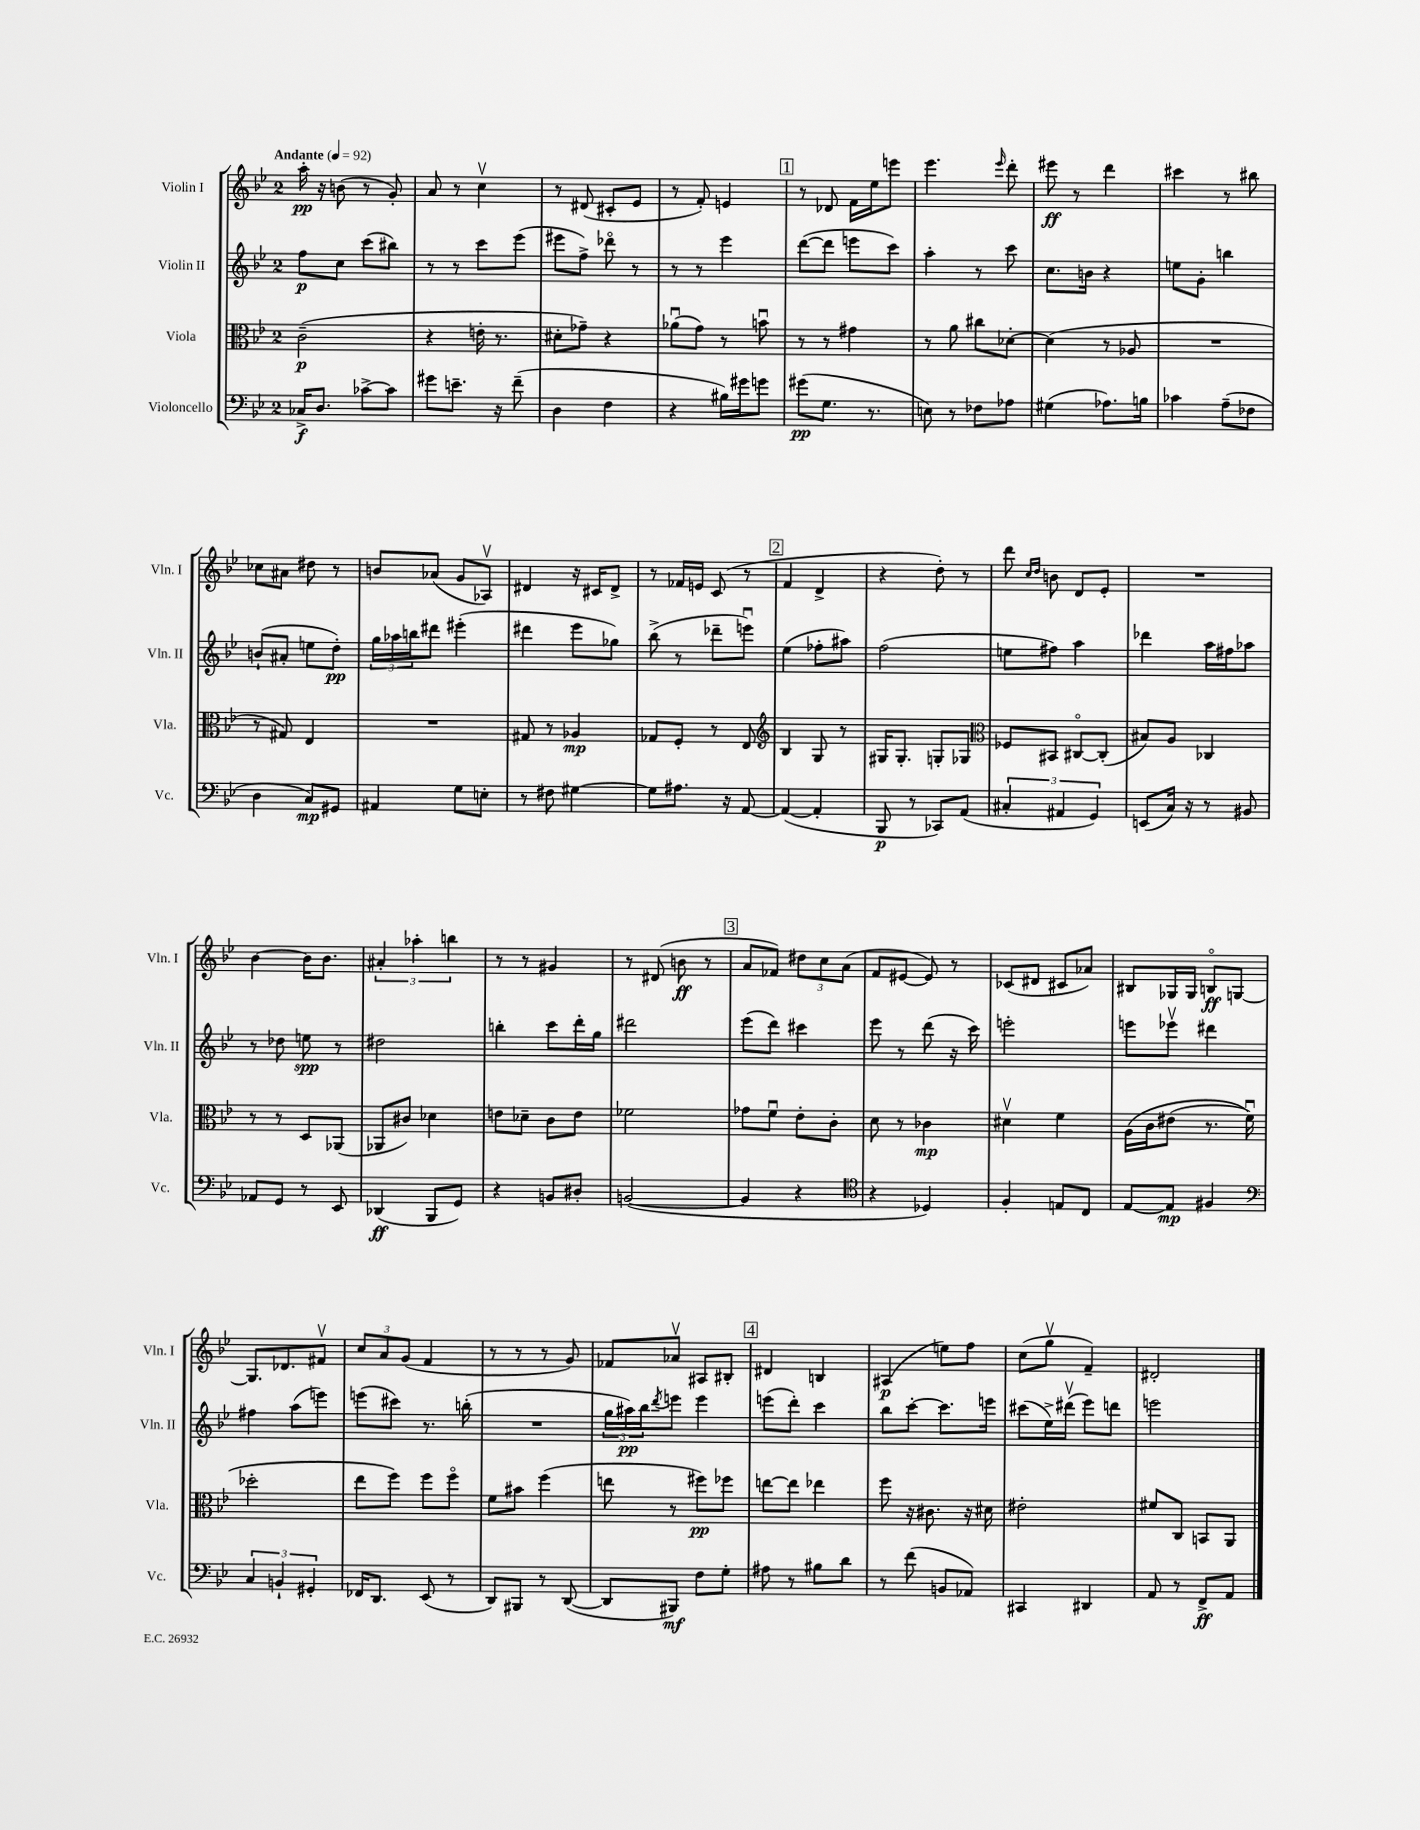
<<
\new StaffGroup <<
\new Staff = "s0" \with { instrumentName = "Violin I" shortInstrumentName = "Vln. I" } {
    \clef treble \key bes \major \once \override Staff.TimeSignature.style = #'single-digit \time 2/4 \tempo "Andante" 4 = 92
    a''16-.\pp r16 b'8( r8 g'8-.) |
    a'8 r8 c''4\upbow |
    r8 dis'8( cis'8-. ees'8 |
    r8 f'8-.) e'4 |
    \mark \markup { \box "1" } r8 des'8 f'16 ees''16 e'''8 |
    ees'''4. \grace { ees'''16 } d'''8-. |
    eis'''8\ff r8 d'''4 |
    cis'''4 r8 bis''8 |
    ces''8 ais'8 dis''8 r8 |
    b'8 aes'8( g'8 aes8\upbow) |
    dis'4 r16 cis'16 dis'8-> |
    r8 fes'16 e'16 c'8( r8 |
    \mark \markup { \box "2" } f'4 d'4-> |
    r4 d''8-.) r8 |
    d'''8 \grace { c''16 d''16 } b'8 d'8 ees'8-. |
    R2 |
    bes'4~ bes'16 bes'8. |
    \tuplet 3/2 { ais'4-. aes''4-. b''4 } |
    r8 r8 gis'4 |
    r8 dis'8( b'8\ff r8 |
    \mark \markup { \box "3" } a'8 fes'8) \tuplet 3/2 { dis''8 c''8 a'8( } |
    f'8 eis'8~ eis'8) r8 |
    ces'8( dis'8 cis'8 aes'8) |
    bis8 ges16 ges16 b8\flageolet\ff g8~ |
    g8. des'8. fis'8\upbow |
    \tuplet 3/2 { c''8 a'8 g'8( } f'4 |
    r8 r8 r8 g'8) |
    fes'8 aes'8\upbow ais8 bis8-. |
    \mark \markup { \box "4" } dis'4 b4 |
    ais4\p( e''8) f''8 |
    c''8( g''8\upbow f'4--) |
    dis'2-. \bar "|." |
}
\new Staff = "s1" \with { instrumentName = "Violin II" shortInstrumentName = "Vln. II" } {
    \clef treble \key bes \major \once \override Staff.TimeSignature.style = #'single-digit \time 2/4
    f''8\p c''8 c'''8( bis''8) |
    r8 r8 c'''8 ees'''8( |
    eis'''8 f''8->) des'''8\flageolet r8 |
    r8 r8 ees'''4 |
    \mark \markup { \box "1" } d'''8~( d'''8 e'''8 c'''8) |
    a''4-. r8 c'''8 |
    c''8. b'16 r4 |
    e''8 g'8-. b''4 |
    b'8-!( ais'8-. e''8 d''8-.\pp) |
    \tuplet 3/2 { g''16 aes''16 b''16 } dis'''8 eis'''4-.( |
    dis'''4 ees'''8 ges''8) |
    bes''8->( r8 des'''8-- e'''8\downbow) |
    \mark \markup { \box "2" } ees''4( fes''8-. ais''8) |
    f''2( |
    e''8 fis''8) a''4 |
    des'''4 a''16 fis''16 aes''8 |
    r8 des''8 e''8\spp r8 |
    dis''2 |
    b''4-. c'''8 d'''16-. g''16 |
    dis'''2 |
    \mark \markup { \box "3" } ees'''8( d'''8) cis'''4 |
    ees'''8 r8 d'''8( r16 c'''16) |
    e'''2-. |
    e'''8 ees'''8\upbow dis'''4 |
    fis''4 a''8( e'''8) |
    e'''8( cis'''8) r8. b''16-.( |
    R2 |
    \tuplet 3/2 { g''16 ais''16\pp) bes''16 } \acciaccatura { d'''8 } e'''8 e'''4 |
    \mark \markup { \box "4" } e'''8( d'''8-.) c'''4 |
    bes''8 c'''8~-. c'''8. e'''16 |
    cis'''8( ees''16->) dis'''16\upbow( ees'''8) d'''8 |
    e'''2 \bar "|." |
}
\new Staff = "s2" \with { instrumentName = "Viola" shortInstrumentName = "Vla." } {
    \clef alto \key bes \major \once \override Staff.TimeSignature.style = #'single-digit \time 2/4
    c'2--\p( |
    r4 e'16-. r8. |
    dis'8-. ges'8--) r4 |
    aes'8\downbow( g'8) r8 b'8\downbow |
    \mark \markup { \box "1" } r8 r8 gis'4 |
    r8 a'8 cis''8 des'8~-. |
    des'4( r8 aes8 |
    R2 |
    r8 gis8) ees4 |
    R2 |
    gis8 r8 aes4\mp |
    ges8 f8-. r8 ees8 |
    \mark \markup { \box "2" } \clef treble bes4 g8 r8 |
    gis16 gis8.-. g8-. ges8 |
    \clef alto fes8 bis,8 cis8~\flageolet cis8-.( |
    bis8) a8 ces4 |
    r8 r8 d8 aes,8( |
    aes,8 cis'8) des'4 |
    e'8 des'8-- c'8 e'8 |
    fes'2 |
    \mark \markup { \box "3" } ges'8 f'8\downbow ees'8-. c'8-. |
    d'8 r8 ces'4\mp |
    dis'4\upbow f'4 |
    a16\( c'16 eis'8( r8. f'16\downbow) |
    des''2-. |
    ees''8 f''8\) f''8 f''8\flageolet |
    f'8 bis'8 f''4( |
    e''8 r8 fis''8\pp) fes''8 |
    \mark \markup { \box "4" } e''8~ e''8 ees''4 |
    f''8 r16 cis'8. r16 dis'16 |
    eis'2-. |
    fis'8 c8 b,8 a,8 \bar "|." |
}
\new Staff = "s3" \with { instrumentName = "Violoncello" shortInstrumentName = "Vc." } {
    \clef bass \key bes \major \once \override Staff.TimeSignature.style = #'single-digit \time 2/4
    ces16->\f d8. ces'8~-> ces'8 |
    gis'8 e'8.-- r16 f'8--( |
    d4 f4 |
    r4 bis16) gis'16 g'8 |
    \mark \markup { \box "1" } gis'8\pp( g8. r8. |
    e8) r8 fes8 aes8 |
    gis4( aes8.) b16 |
    ces'4 a8--( fes8 |
    d4 c8\mp) gis,8 |
    ais,4 g8 e8-. |
    r8 fis8 gis4~ |
    gis8 ais8. r16 a,8~ |
    \mark \markup { \box "2" } a,4~( a,4-. |
    bes,,8\p r8 ces,8) a,8( |
    \tuplet 3/2 { cis4-. ais,4 g,4) } |
    e,8( c16) r16 r8 bis,8 |
    aes,8 g,8 r8 ees,8 |
    des,4\ff( bes,,8 g,8) |
    r4 b,8 dis8-. |
    b,2~( |
    \mark \markup { \box "3" } b,4 r4 |
    \clef tenor r4 des4) |
    f4-. e8 c8 |
    ees8~ ees8\mp fis4 |
    \clef bass \tuplet 3/2 { c4 b,4-! gis,4-. } |
    fes,16 d,8. ees,8( r8 |
    d,8) bis,,8 r8 d,8~( |
    d,8 bis,,8\mf) f8 g8-. |
    \mark \markup { \box "4" } ais8 r8 bis8 d'8 |
    r8 f'8( b,8 aes,8) |
    cis,4 dis,4 |
    a,8 r8 f,8->\ff a,8 \bar "|." |
}
>>
>>
\layout { \context { \Score \remove "Bar_number_engraver" } }
